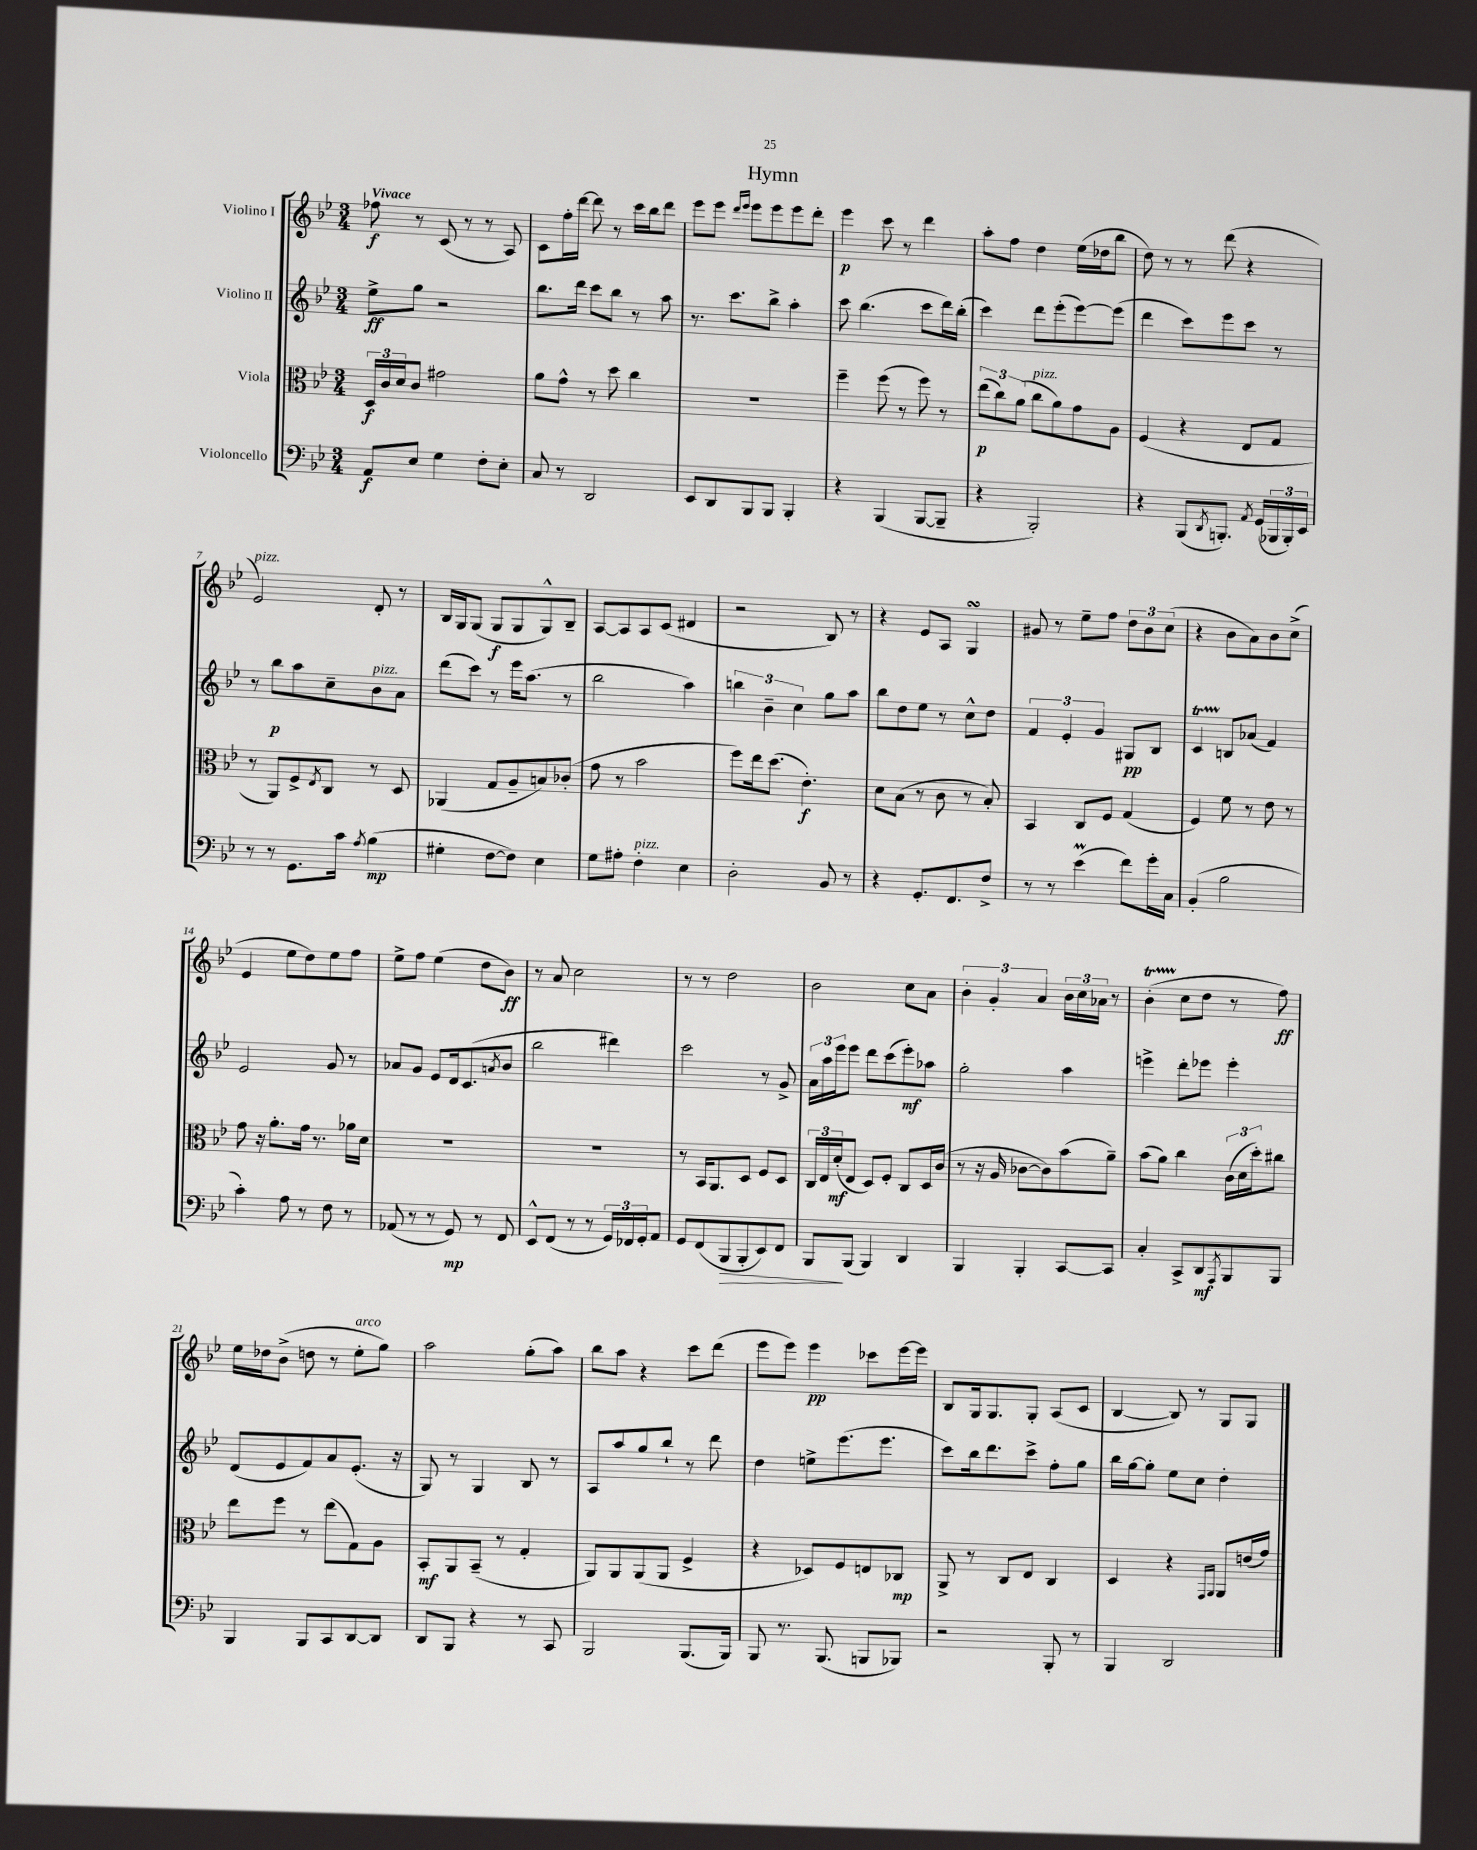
\header { title = "Hymn" }
<<
\new StaffGroup <<
\new Staff = "s0" \with { instrumentName = "Violino I" } {
    \clef treble \key bes \major \numericTimeSignature \time 3/4 \tempo "Vivace"
    fes''8\f r8 c'8( r8 r8 a8) |
    c'8 f''16-. d'''16~ d'''8 r8 c'''16 bes''16 d'''8 |
    ees'''8 ees'''8 \grace { d'''16 ees'''16 } ees'''8 ees'''8 ees'''8 d'''8-. |
    ees'''4\p c'''8 r8 d'''4 |
    a''8-. f''8 d''4 ees''16( des''16 bes''8 |
    d''8) r8 r8 d'''8( r4 |
    ees'2^\markup { \italic "pizz." }) d'8-. r8 |
    bes16 g16 g8( g8\f g8 g8-^) bes8-- |
    a8~ a8 a8 c'8( dis'4 |
    r2 bes8) r8 |
    r4 ees'8 a8 g4\turn |
    gis'8 r8 ees''8-- f''8 \tuplet 3/2 { d''8 bes'8 c''8( } |
    r4 bes'8 a'8) bes'8 c''8->( |
    ees'4 ees''8 d''8) ees''8 f''8 |
    ees''8-> f''8 ees''4( d''8 bes'8\ff) |
    r8 a'8 c''2 |
    r8 r8 d''2 |
    bes'2 c''8 a'8 |
    \tuplet 3/2 { bes'4-. g'4-. a'4 } \tuplet 3/2 { bes'16 c''16 aes'16 } r8 |
    bes'4-.\startTrillSpan( c''8\stopTrillSpan d''8 r8 f''8\ff) |
    ees''16 des''16 bes'8->( d''8 r8 ees''8-.^\markup { \italic "arco" } g''8) |
    a''2 g''8-.( a''8) |
    bes''8 a''8 r4 c'''8 d'''8( |
    ees'''8 ees'''8) ees'''4\pp ces'''8 ees'''16~ ees'''16 |
    bes8 g16 g8. g8-. a8( c'8 |
    bes4~ bes8) r8 g8 g8 \bar "|." |
}
\new Staff = "s1" \with { instrumentName = "Violino II" } {
    \clef treble \key bes \major \numericTimeSignature \time 3/4
    ees''8->\ff g''8 r2 |
    bes''8. d'''16 c'''8 bes''8 r8 a''8 |
    r8. c'''8. bes''8-> a''4-. |
    c'''8 bes''4.( c'''8 d'''16) bes''16-.( |
    c'''4) d'''8 ees'''8-.( ees'''8~) ees'''8( |
    d'''4 c'''8) ees'''8 c'''8 r8 |
    r8 bes''8\p a''8 c''8-- bes'8^\markup { \italic "pizz." } a'8 |
    d'''8( c'''8) r8 ees'''16 a''8.( r8 |
    bes''2 a''4) |
    \tuplet 3/2 { b''4 bes'4-- c''4 } g''8 a''8 |
    bes''8 d''8 ees''8 r8 c''8-^ d''8 |
    \tuplet 3/2 { f'4 ees'4-. g'4 } gis8\pp bes8 |
    c'4\startTrillSpan b8\stopTrillSpan aes'8( f'4) |
    ees'2 g'8 r8 |
    aes'8 g'8 ees'8 d'16 c'8.( \acciaccatura { a'8 } bes'8 |
    bes''2 dis'''4) |
    c'''2 r8 g'8-> |
    \tuplet 3/2 { a'16 a''16 ees'''16 } ees'''8 d'''8 c'''8( ees'''8-.\mf) aes''8 |
    g''2-. a''4 |
    e'''4-> d'''8-. ees'''8 ees'''4-. |
    d'8( ees'8 f'8) a'8 ees'8.-.( r16 |
    g8) r8 g4 bes8 r8 |
    a8 a''8 g''8 bes''8-! r8 d'''8 |
    d''4 e''8-> ees'''8.( ees'''8. |
    c'''8) bes''16 d'''8. c'''8-> f''8-. g''8 |
    bes''16 g''16~ g''8-. ees''8 c''8 d''4-. \bar "|." |
}
\new Staff = "s2" \with { instrumentName = "Viola" } {
    \clef alto \key bes \major \numericTimeSignature \time 3/4
    \tuplet 3/2 { d16\f c'16 d'16 } c'8 gis'2 |
    a'8 g'8-^ r8 d''8 c''4 |
    R2. |
    f''4-- f''8( r8 f''8) r8 |
    \tuplet 3/2 { ees''8\p( c''8) a'8( } c''8^\markup { \italic "pizz." } a'8) g'8 a8 |
    f4( r4 ees8 g8 |
    r8 a,8) f8-> \acciaccatura { ees8 } c8 r8 d8 |
    aes,4( g8 a8-- b8) ces'8-.( |
    g'8 r8 bes'2 |
    f''8) ees''16 d''8.( ees'4.-.\f) |
    d'8 bes8( r8 c'8 r8 bes8-.) |
    bes,4 c8 f8 g4( |
    f4) f'8 r8 ees'8 r8 |
    g'8 r16 a'8.-. g'16 r8. aes'16 d'16 |
    R2. |
    R2. |
    r8 bes,16 a,8. d8 f8 d8 |
    \tuplet 3/2 { c16 ees16 d'16-.\mf( } ees8 d8) f8-. c8 d16 c'16( |
    r8 r16 a16 ces'8~ ces'8) bes'8( a'8--) |
    bes'8( a'8) c''4 \tuplet 3/2 { c'16( d'16 d''16-.) } cis''8 |
    ees''8 f''8 r8 ees''8( g8) a8 |
    bes,8-.\mf a,8 bes,8--( r8 g4-. |
    a,8) a,8 a,8( a,8 f4-> |
    r4 des8) f8 e8 ces8\mp |
    a,8-> r8 c8 ees8 c4 |
    d4 r4 \grace { g,16 a,16 } a,8 e'16( g'16) \bar "|." |
}
\new Staff = "s3" \with { instrumentName = "Violoncello" } {
    \clef bass \key bes \major \numericTimeSignature \time 3/4
    a,8\f ees8 g4 f8-. ees8-. |
    c8 r8 d,2 |
    ees,8 d,8 bes,,8 bes,,8 bes,,4-. |
    r4 bes,,4( bes,,8~ bes,,8-- |
    r4 bes,,2-.) |
    r4 bes,,8( \acciaccatura { d,8 } b,,8.-.) \acciaccatura { a,8 } g,16( \tuplet 3/2 { bes,,16 bes,,16-.) ees,16 } |
    r8 r8 g,8. c'16 \acciaccatura { a8 } bes4\mp( |
    gis4-. f8~ f8) ees4 |
    g8 ais8-. f4-.^\markup { \italic "pizz." } ees4 |
    d2-. bes,8 r8 |
    r4 g,8.-. f,8. f8-> |
    r8 r8 ees'4\prall( f'8) g'16-. c16 |
    bes,4-.( bes2 |
    c'4-.) a8 r8 f8 r8 |
    aes,8( r8 r8 g,8\mp) r8 f,8 |
    ees,8-^ f,8( r8 r8 \tuplet 3/2 { g,16) fes,16 g,16-. } a,8 |
    g,8 f,8( bes,,8\> bes,,8-. ees,8) f,8 |
    bes,,8\! bes,,8( bes,,4) d,4 |
    bes,,4 bes,,4-. c,8~ c,8 |
    c4-. c,8-> d,8\mf \acciaccatura { a,,8 } bes,,8 bes,,8 |
    bes,,4 bes,,8 c,8 d,8~ d,8 |
    d,8 bes,,8 r4 r8 c,8 |
    bes,,2 bes,,8.( bes,,16) |
    bes,,8 r8. bes,,8.( b,,8 bes,,8) |
    r2 bes,,8-. r8 |
    bes,,4 d,2 \bar "|." |
}
>>
>>
